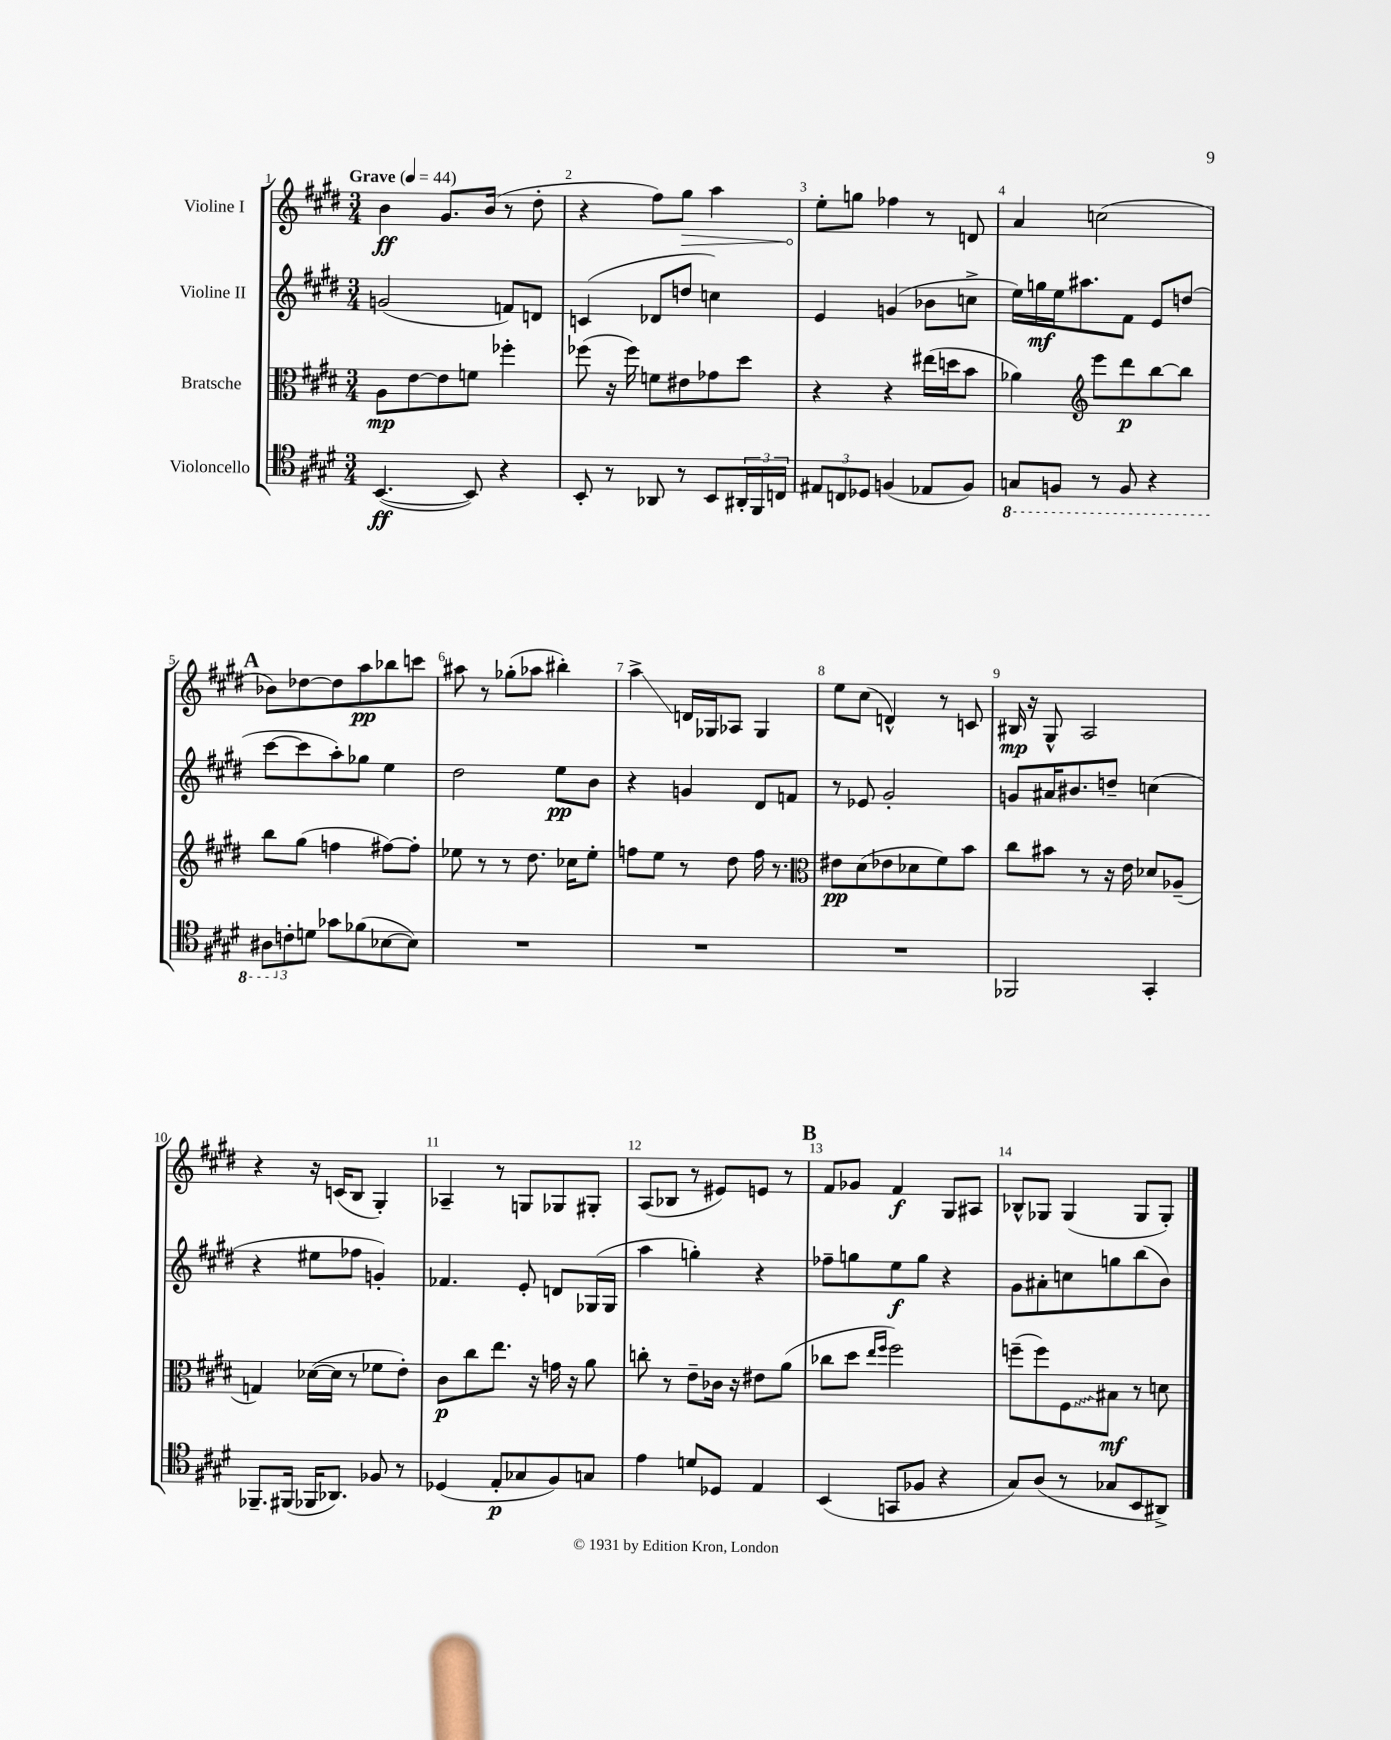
<<
\new StaffGroup <<
\new Staff = "s0" \with { instrumentName = "Violine I" } {
    \clef treble \key e \major \numericTimeSignature \time 3/4 \tempo "Grave" 4 = 44
    b'4\ff gis'8. b'16( r8 dis''8-. |
    r4 fis''8) \once \override Hairpin.circled-tip = ##t gis''8\> a''4 |
    e''8-.\! g''8 fes''4 r8 d'8 |
    a'4 c''2( |
    \mark \markup { \bold "A" } bes'8) des''8~ des''8 a''8\pp bes''8 c'''8 |
    ais''8 r8 ges''8-.( aes''8 bis''4-.) |
    a''4->\glissando d'16 ges16 aes8 ges4 |
    e''8 cis''8( d'4-^) r8 c'8 |
    bis16\mp r16 gis8-^ a2 |
    r4 r16 c'16( b8 gis4-.) |
    aes4-- r8 g8 ges8 gis8-. |
    a8( bes8 r8 eis'8) e'8 r8 |
    \mark \markup { \bold "B" } fis'8 ges'8 fis'4\f gis8 ais8 |
    bes8-^ ges8 ges4( ges8 ges8-.) \bar "|." |
}
\new Staff = "s1" \with { instrumentName = "Violine II" } {
    \clef treble \key e \major \numericTimeSignature \time 3/4
    g'2( f'8) d'8 |
    c'4( des'8 d''8 c''4) |
    e'4 g'4( bes'8 c''8-> |
    e''16) g''16\mf e''16 ais''8. fis'8 e'8 d''8( |
    \mark \markup { \bold "A" } cis'''8~ cis'''8 a''8-.) ges''8 e''4 |
    dis''2 e''8\pp b'8 |
    r4 g'4 dis'8 f'8 |
    r8 ees'8 gis'2-. |
    g'8 ais'16 bis'8. d''8-- c''4( |
    r4 eis''8 fes''8 g'4-.) |
    fes'4. e'8-. d'8 ges16( ges16 |
    a''4 g''4-.) r4 |
    \mark \markup { \bold "B" } fes''8-- g''8 e''8\f g''8 r4 |
    gis'8 ais'8-. c''8 g''8 b''8( b'8) \bar "|." |
}
\new Staff = "s2" \with { instrumentName = "Bratsche" } {
    \clef alto \key e \major \numericTimeSignature \time 3/4
    a8\mp e'8~ e'8 f'8 fes''4-. |
    fes''8( r16 fes''16) f'8 eis'8 ges'8 dis''8 |
    r4 r4 eis''16( d''16 b'8 |
    aes'4) \clef treble e'''8 dis'''8\p b''8~ b''8 |
    \mark \markup { \bold "A" } b''8 gis''8( f''4 fis''8~) fis''8-. |
    ees''8 r8 r8 dis''8. ces''16 ees''8-. |
    f''8 e''8 r8 dis''8 f''16 r8. |
    \clef alto eis'8\pp dis'8( ees'8 des'8 fis'8) b'8 |
    cis''8 bis'8 r8 r16 e'16 des'8 aes8--( |
    g4) des'16~( des'16 r8 fes'8 e'8-.) |
    cis'8\p cis''8 e''8. r16 g'16 r16 a'8 |
    c''8-. r8 e'8-- ces'16 r16 eis'8 a'8( |
    \mark \markup { \bold "B" } ces''8 dis''8 \grace { e''16 fis''16 } fis''2) |
    f''8--( f''8) \once \override Glissando.style = #'zigzag fis8\glissando bis8\mf r8 d'8 \bar "|." |
}
\new Staff = "s3" \with { instrumentName = "Violoncello" } {
    \clef tenor \key e \major \numericTimeSignature \time 3/4
    b,4.~\ff( b,8) r4 |
    b,8-. r8 aes,8 r8 b,8 \tuplet 3/2 { ais,16-. fis,16 c16 } |
    \tuplet 3/2 { eis8 c8 des8 } f4( ees8 f8) |
    \ottava #-1 g,8 f,8 r8 f,8 r4 |
    \mark \markup { \bold "A" } \tuplet 3/2 { ais,8 \ottava #0 c'8-. d'8 } ges'8 fes'8( bes8~ bes8) |
    R2. |
    R2. |
    R2. |
    fes,2 gis,4-. |
    fes,8.-- fis,16( fes,16 aes,8.) fes8 r8 |
    des4( e8-.\p ges8 fis8) g8 |
    e'4 d'8 des8 e4 |
    \mark \markup { \bold "B" } b,4( g,8 fes8 r4 |
    gis8) a8( r8 ges8 b,8 ais,8->) \bar "|." |
}
>>
>>
\layout { \context { \Score \override BarNumber.break-visibility = ##(#f #t #t) barNumberVisibility = #all-bar-numbers-visible } }
